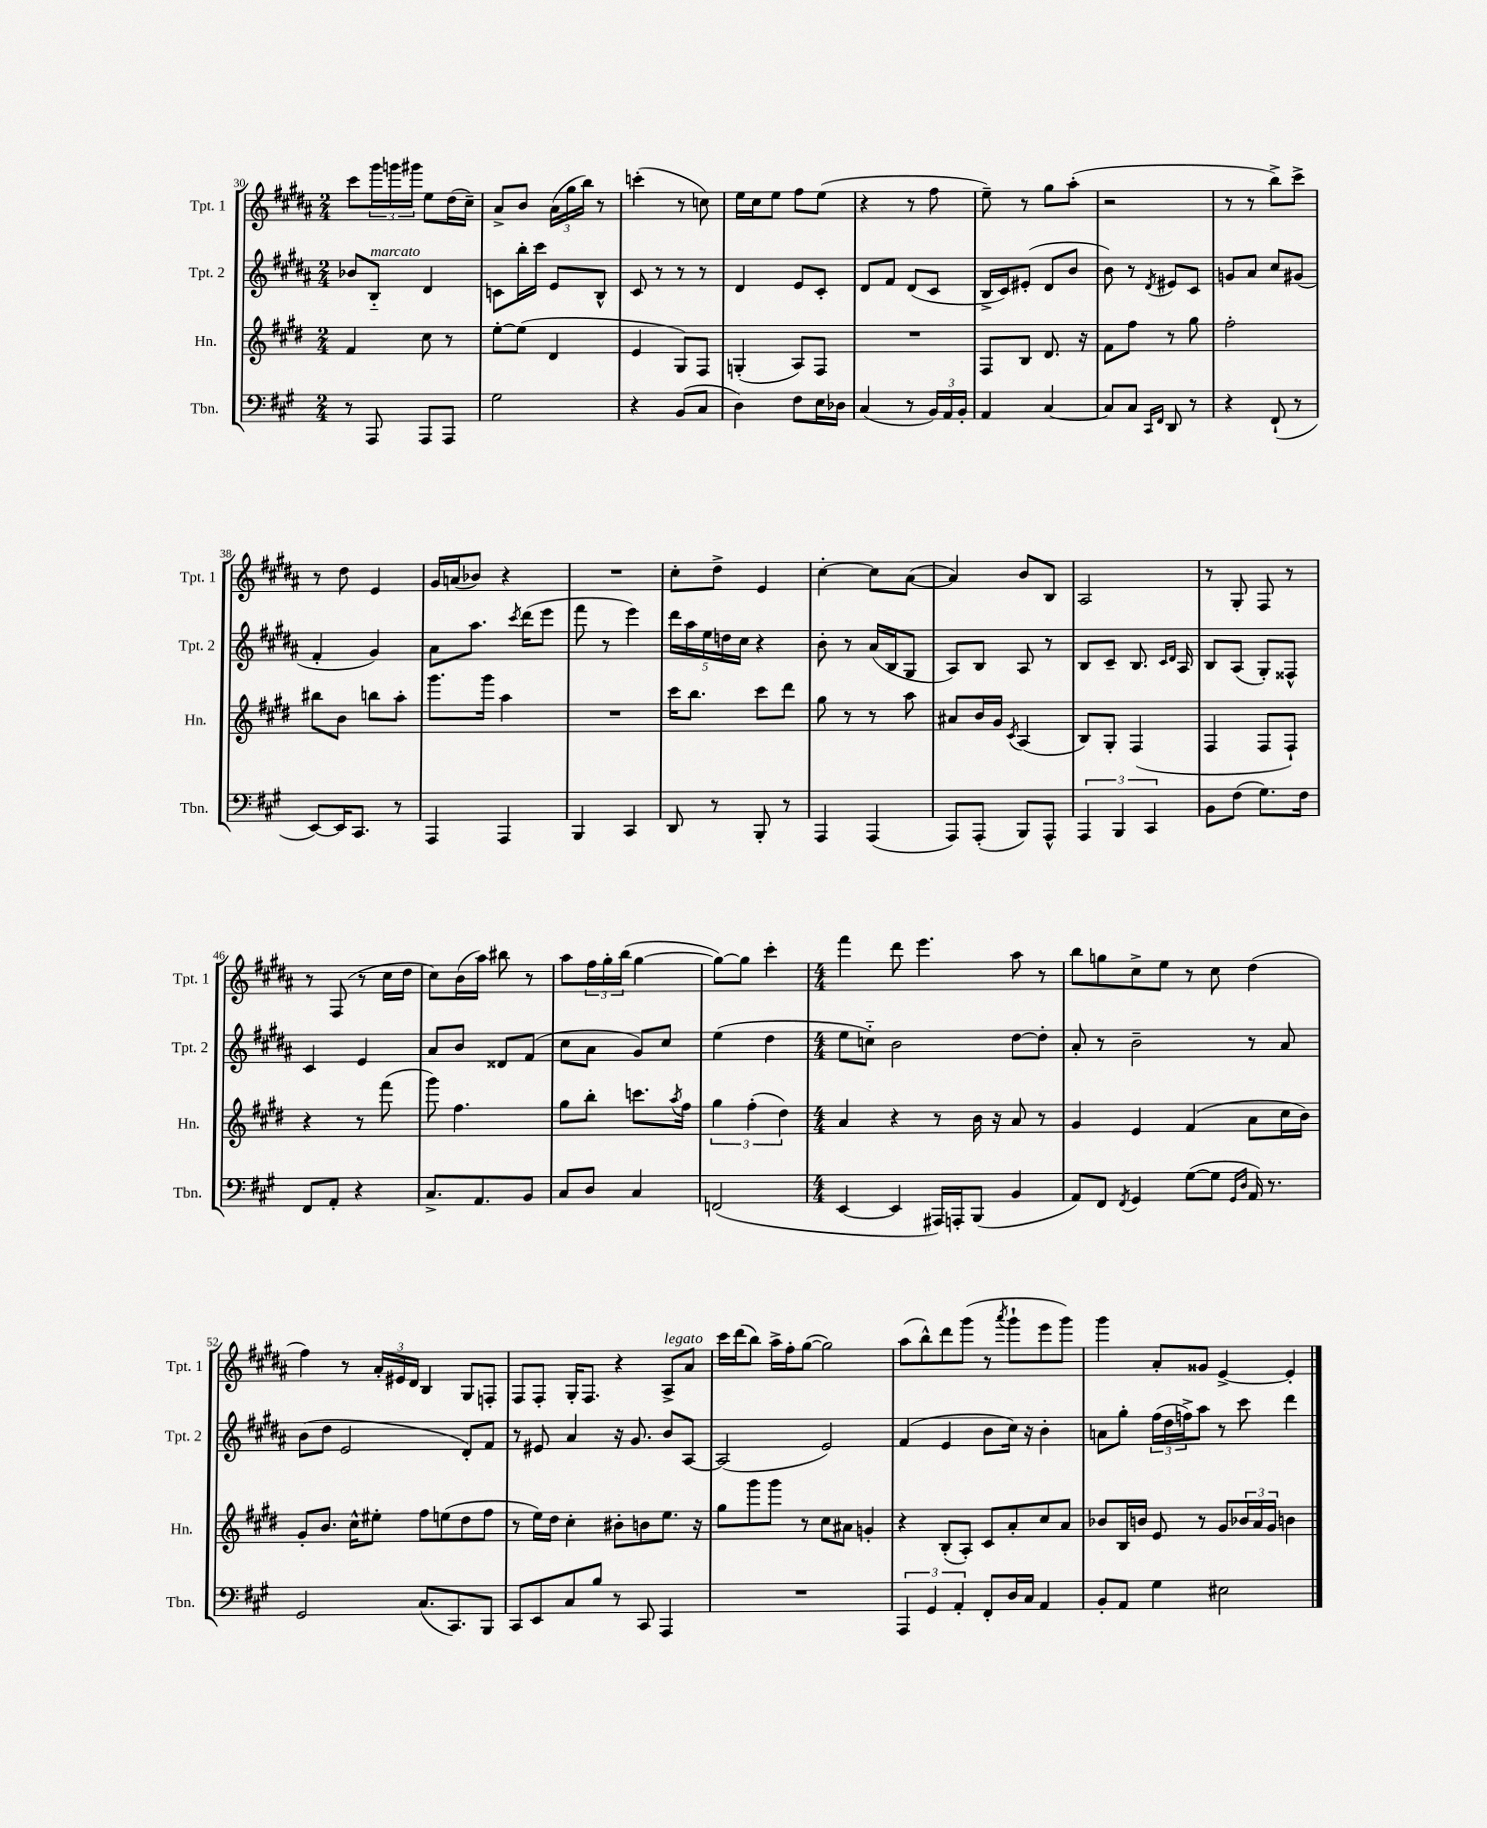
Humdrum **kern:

**kern	**kern	**kern	**kern
*staff4	*staff3	*staff2	*staff1
*clefF4	*clefG2	*clefG2	*clefG2
*k[f#c#g#]	*k[f#c#g#d#]	*k[f#c#g#d#a#]	*k[f#c#g#d#a#]
*M2/4	*M2/4	*M2/4	*M2/4
8r	4f#	8b-	8ccc#
8AAA	.	8B'~	24ggg#
.	.	.	24ggg
.	.	.	24ggg#
8AAA	8cc#	4d#	8ee
8AAA	8r	.	(16dd#
.	.	.	16cc#~)
=	=	=	=
2G#	[8ee'	8c	8a#^
.	(8ee]	16bb'	8b
.	.	16ccc#	.
.	4d#	8e	(24a#
.	.	.	24gg#
.	.	.	24bb)
.	.	8B^^	8r
=	=	=	=
4r	4e	8c#	(4ccc'
.	.	8r	.
(8BB	8G#)	8r	8r
8C#	8F#	8r	8cc)
=	=	=	=
4D)	(4G'	4d#	16ee
.	.	.	16cc#
.	.	.	8ee
8F#	8A)	8e	8ff#
16E	8F#	8c#'	(8ee
16D-	.	.	.
=	=	=	=
(4C#	2r	8d#	4r
.	.	8f#	.
8r	.	(8d#	8r
24BB)	.	8c#	8ff#
24AA	.	.	.
24BB'	.	.	.
=	=	=	=
4AA	8F#	16B^	8ee~)
.	.	16c#)	.
.	8B	(8e#'	8r
[4C#	8.d#	8d#	8gg#
.	.	8b	(8aa#'
.	16r	.	.
=	=	=	=
8C#]	8f#	8b)	2r
8C#	8ff#	8r	.
16qqCC#	.	.	.
16qqFF#	.	8qd#	.
8DD	8r	8e#	.
8r	8gg#	8c#	.
=	=	=	=
4r	2ff#'	8g	8r
.	.	8a#	8r
(8FF#`	.	8cc#	8bb^)
8r	.	(8g#	8ccc#^
=	=	=	=
[8EE)	8bb#	4f#'	8r
16EE]	8b	.	8dd#
8.CC#	.	.	.
.	8bb	4g#)	4e
8r	8aa'	.	.
=	=	=	=
4AAA	8.ggg#	8a#	16g#
.	.	.	(16a
.	.	8.aa#	8b-)
.	16ggg#	.	.
4AAA	4aa	.	4r
.	.	8qccc#	.
.	.	(16ddd#	.
.	.	8eee	.
=	=	=	=
4BBB	2r	8fff#	2r
.	.	8r	.
4CC#	.	4eee)	.
=	=	=	=
8DD	16ccc#	20ddd#	8cc#'
.	.	20aa#	.
.	8.bb	.	.
.	.	20ee	.
8r	.	.	8dd#^
.	.	20dd	.
.	.	20cc#	.
8BBB'	8ccc#	4r	4e
8r	8ddd#	.	.
=	=	=	=
4AAA	8gg#	8b'	[4cc#'
.	8r	8r	.
(4AAA	8r	(16a#	8cc#]
.	.	16B	.
.	8aa	8G#	([8a#
=	=	=	=
8AAA)	8a#	8A#)	4a#])
(8AAA'	16b	8B	.
.	16g#	.	.
.	8qc#	.	.
8BBB)	(4A	8A#	8b
8AAA^^	.	8r	8B
=	=	=	=
6AAA	8B)	8B	2A#
.	8G#'	8c#~	.
6BBB	.	.	.
.	(4F#	8.B	.
6CC#	.	.	.
.	.	16qqc#	.
.	.	16qqd#	.
.	.	16A#	.
=	=	=	=
8BB	4F#	8B	8r
(8F#	.	(8A#	8G#'
8.G#)	8F#	8G#')	8F#
.	8F#`)	8F##^^	8r
16F#	.	.	.
=	=	=	=
8FF#	4r	4c#	8r
8AA'	.	.	(8F#
4r	8r	4e	8r
.	(8fff#	.	16cc#
.	.	.	16dd#
=	=	=	=
8.C#^	8ggg#)	8a#	8cc#)
.	4.ff#	8b	(16b
8.AA	.	.	16aa#)
.	.	8d##	8bb#
8BB	.	(8f#	8r
=	=	=	=
8C#	8gg#	8cc#	8aa#
8D	8bb'	8a#	24ff#
.	.	.	24gg#'
.	.	.	(24bb
4C#	8.ccc	8g#)	[4gg#
.	.	8cc#	.
.	8qaa	.	.
.	16ff#	.	.
=	=	=	=
(2FF	6gg#	(4ee	8gg#_)
.	.	.	8gg#]
.	(6ff#'	.	.
.	.	4dd#	4ccc#'
.	6dd#)	.	.
=	=	=	=
*M4/4	*M4/4	*M4/4	*M4/4
[4EE	4a	8ee	4fff#
.	.	8cc'~)	.
4EE]	4r	2b	8ddd#
.	.	.	4.eee
16AAA#)	8r	.	.
16AAA'	.	.	.
(8BBB	16b	.	.
.	16r	.	.
4BB	8a	[8dd#	8aa#
.	8r	8dd#']	8r
=	=	=	=
8AA)	4g#	8a#'	8bb
8FF#	.	8r	8gg
8qFF#	.	.	.
4GG#	4e	2b~	8cc#^
.	.	.	8ee
([8G#	(4f#	.	8r
8G#]	.	.	8cc#
16qqGG#	.	.	.
16qqD	.	.	.
16AA)	8a	8r	(4dd#
8.r	.	.	.
.	16cc#	8a#	.
.	16b)	.	.
=	=	=	=
2GG#	8g#'	(8b	4ff#)
.	8.b	8dd#	.
.	.	2e	8r
.	16cc#^^	.	.
.	8ee#'	.	24a#'
.	.	.	24e#
.	.	.	24d#
(8.C#	8ff#	.	4B
.	(8ee	.	.
8.CC#)	.	.	.
.	8dd#	8d#')	8G#
8BBB	8ff#	8f#	8F'
=	=	=	=
8CC#	8r	8r	8F#
8EE	16ee)	8e#	8F#'
.	16dd#	.	.
8C#	4cc#'	4a#	16G#'
.	.	.	8.F#
8B	.	.	.
8r	8b#'	16r	4r
.	.	8.g#	.
8CC#	8b	.	.
4AAA	8.ee	8b	8A#^
.	.	[8A#	8a#
.	16r	.	.
=	=	=	=
1r	8gg#	(2A#]	16ccc#
.	.	.	(16ddd#
.	8ggg#	.	8bb)
.	8ggg#	.	16aa#^
.	.	.	16ff#'
.	8r	.	([8gg#
.	8cc#	2e)	2gg#])
.	8a#	.	.
.	4g'	.	.
=	=	=	=
6AAA	4r	(4f#	(8aa#
.	.	.	8bb^^)
6GG#	.	.	.
.	(8B'	4e	8ddd#
6AA'	.	.	.
.	8A')	.	(8ggg#
8FF#'	8c#	8b	8r
.	.	.	8qaaa#
16D	8a'	16cc#)	8ggg#`
16C#	.	16r	.
4AA	8cc#	4b'	8eee
.	8a	.	8ggg#)
=	=	=	=
8BB'	8b-	8a	4ggg#
8AA	16B	8gg#'	.
.	16b	.	.
4G#	8e	(24ff#	8a#'
.	.	24dd#	.
.	.	24ff^)	.
.	8r	8aa#	8g##
2E#	8g#	8r	[4e^
.	24b-	8ccc#	.
.	24a	.	.
.	24g#	.	.
.	4b	4ddd#	4e']
==	==	==	==
*-	*-	*-	*-
